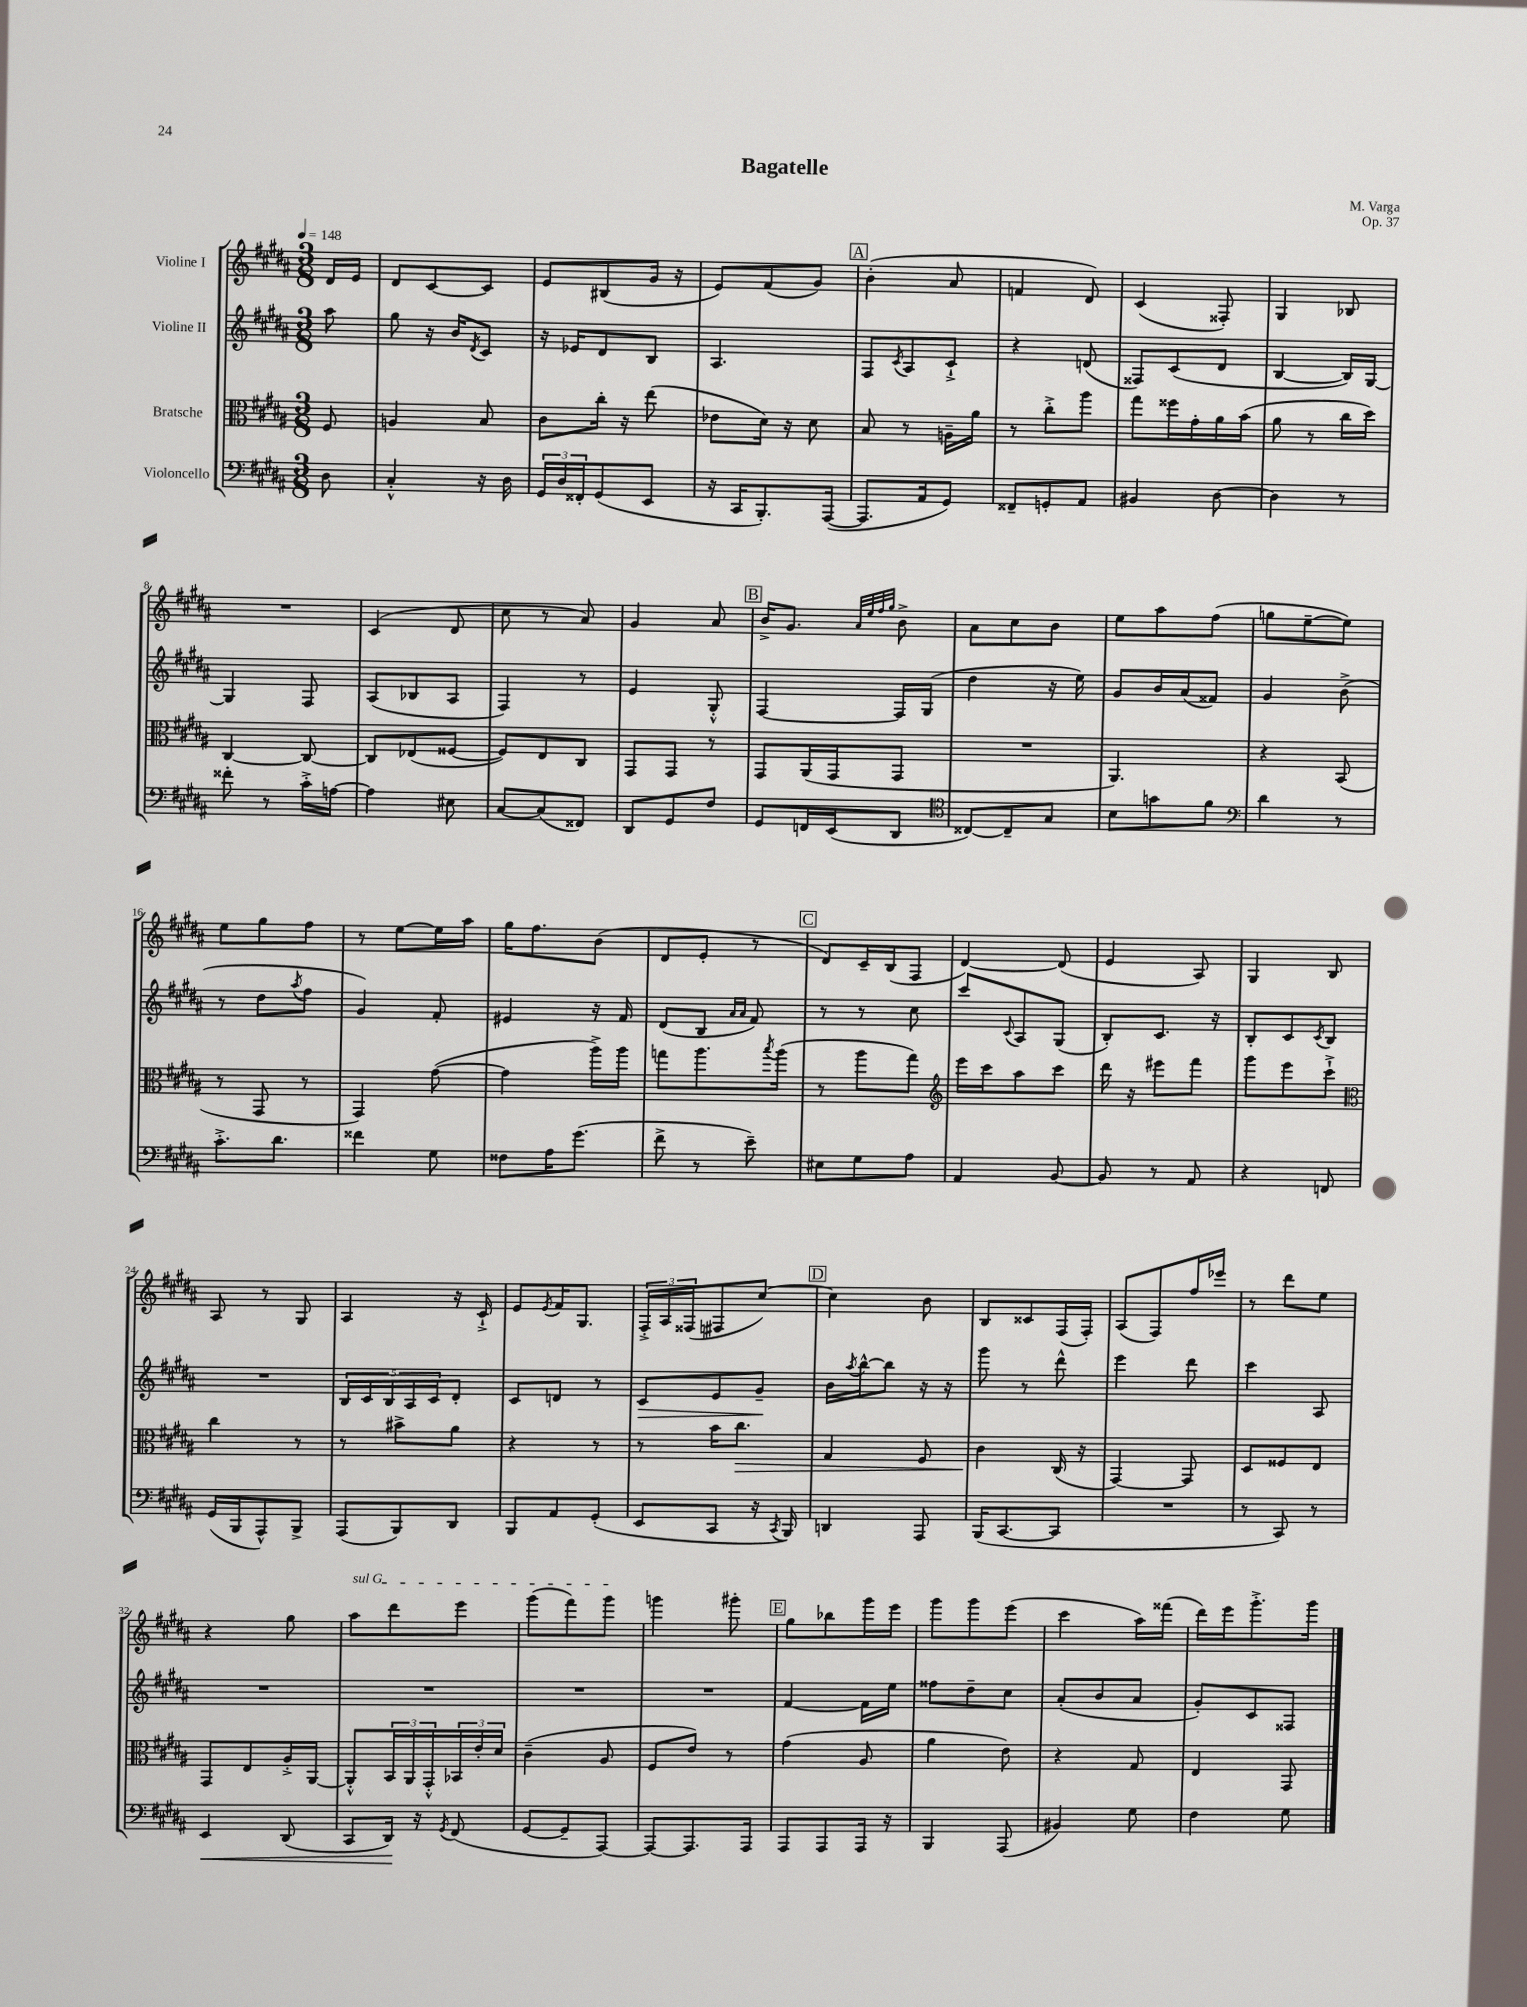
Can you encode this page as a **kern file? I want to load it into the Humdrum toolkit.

**kern	**dynam	**kern	**dynam	**kern	**dynam	**kern
*part4	*part4	*part3	*part3	*part2	*part2	*part1
*staff4	*staff4	*staff3	*staff3	*staff2	*staff2	*staff1
*I"Violoncello	*	*I"Bratsche	*	*I"Violine II	*	*I"Violine I
*clefF4	*	*clefC3	*	*clefG2	*	*clefG2
*k[f#c#g#d#a#]	*	*k[f#c#g#d#a#]	*	*k[f#c#g#d#a#]	*	*k[f#c#g#d#a#]
*M3/8	*	*M3/8	*	*M3/8	*	*M3/8
*MM148	*	*MM148	*	*MM148	*	*MM148
=	=	=	=	=	=	=
8D#\	.	8F#/	.	8aa#\	.	16d#/LL
.	.	.	.	.	.	16e/JJ
=1	=1	=1	=1	=1	=1	=1
4C#'^^/	.	4An/	.	8gg#\	.	8d#/L
.	.	.	.	16r	.	[8c#/
.	.	.	.	16b/KL	.	.
.	.	.	.	8qd#/	.	.
16r	.	8B/	.	8c#/J	.	8c#/J]
16D#\	.	.	.	.	.	.
=2	=2	=2	=2	=2	=2	=2
24GG#/LL	.	8c#\L	.	16r	.	8e/L
24D#/	.	.	.	.	.	.
.	.	.	.	16e-X/KL	.	.
24FF##X'/J	.	.	.	.	.	.
(8GG#/	.	16cc#'\Jk	.	8d#/	.	(8B#X/
.	.	16r	.	.	.	.
8EE/J	.	(8ee\	.	8B/J	.	16g#/Jk
.	.	.	.	.	.	16r
=3	=3	=3	=3	=3	=3	=3
16r	.	8e-X\L	.	4.A#/	.	8e/L)
16CC#/KL	.	.	.	.	.	.
8.BBB'/)	.	16d#\Jk)	.	.	.	(8f#/
.	.	16r	.	.	.	.
.	.	8d#\	.	.	.	8g#/J)
([16AAA#/Jk	.	.	.	.	.	.
!!LO:REH:place=s1:t=A
=4	=4	=4	=4	=4	=4	=4
8.AAA#/L]	.	8B/	.	8F#/L	.	(4b'\
.	.	.	.	8qc#/	.	.
.	.	8r	.	8A#/	.	.
16AA#/k	.	.	.	.	.	.
8GG#/J)	.	16An~\LL	.	8c#`^/J	.	8a#/
.	.	16a#\JJ	.	.	.	.
=5	=5	=5	=5	=5	=5	=5
8FF##X~/L	.	8r	.	4r	.	4fn/
8GGn'/	.	8cc#'^\L	.	.	.	.
8AA#/J	.	8aa#\J	.	(8dn/	.	8d#/)
=6	=6	=6	=6	=6	=6	=6
4BB#X/	.	8gg#\L	.	8F##X/L)	.	(4c#/
.	.	16ff##X\L	.	(8c#/	.	.
.	.	16g#'\	.	.	.	.
[8D#\	.	16a#\	.	8d#/J	.	8F##X'/)
.	.	(16b\JJ	.	.	.	.
=7	=7	=7	=7	=7	=7	=7
4D#\]	.	8a#\	.	[4B/	.	4G#/
.	.	8r	.	.	.	.
8r	.	16cc#\LL	.	16B/LL])	.	8B-X/
.	.	16dd#\JJ)	.	[16G#/JJ	.	.
!!LO:LB:g=z
=8	=8	=8	=8	=8	=8	=8
8f##X'\	.	[4C#/	.	4G#/]	.	4.r
8r	.	.	.	.	.	.
16c#'^\LL	.	8C#/_	.	8F#/	.	.
[16An\JJ	.	.	.	.	.	.
=9	=9	=9	=9	=9	=9	=9
4A\]	.	8C#/L]	.	(8A#/L	.	(4c#/
.	.	(8E-X/	.	8B-X/	.	.
8E#X\	.	[8F##X/J	.	8A#/J	.	8d#/
=10	=10	=10	=10	=10	=10	=10
[8C#/L	.	8F##/L])	.	4F#/)	.	8cc#\
(8C#/]	.	8E/	.	.	.	8r
8FF##X/J)	.	8C#/J	.	8r	.	8a#/)
=11	=11	=11	=11	=11	=11	=11
8DD#/L	.	8GG#/L	.	4e/	.	4g#/
8GG#/	.	8GG#/J	.	.	.	.
8F#/J	.	8r	.	8G#'^^/	.	8a#/
!!LO:REH:place=s1:t=B
=12	=12	=12	=12	=12	=12	=12
8GG#/L	.	8GG#/L	.	[4F#/	.	16b^/KL
.	.	.	.	.	.	8.g#/J
16FFn/L	.	(16AA#/L	.	.	.	.
(16EE/J	.	16GG#/J	.	.	.	.
.	.	.	.	.	.	32qqa#/LLL
.	.	.	.	.	.	32qqee/
.	.	.	.	.	.	32qqff#/
.	.	.	.	.	.	32qqgg#/JJJ
8DD#/J	.	8GG#/J	.	16F#/LL]	.	8b^\
.	.	.	.	(16G#/JJ	.	.
=13	=13	=13	=13	=13	=13	=13
*clefC4	*	*	*	*	*	*
[8C##X/L)	.	4.r	.	4dd#\	.	8a#\L
8C##~/]	.	.	.	.	.	8cc#\
8G#/J	.	.	.	16r	.	8b\J
.	.	.	.	16ee\)	.	.
=14	=14	=14	=14	=14	=14	=14
8B\L	.	4.AA#/)	.	8g#/L	.	8ee\L
8gn\	.	.	.	16b/L	.	8aa#\
.	.	.	.	(16a#/J	.	.
8f#\J	.	.	.	8f##X/J)	.	(8ff#\J
=15	=15	=15	=15	=15	=15	=15
*clefF4	*	*	*	*	*	*
4d#\	.	4r	.	4g#/	.	8ggn\L
.	.	.	.	.	.	[8ee~\
8r	.	(8BB/	.	(8b^\	.	8ee\J])
!!LO:LB:g=z
=16	=16	=16	=16	=16	=16	=16
8.c#'^\L	.	8r	.	8r	.	8ee\L
.	.	8GG#/	.	8dd#\L	.	8gg#\
8.d#\J	.	.	.	.	.	.
.	.	.	.	8qaa#/	.	.
.	.	8r	.	8ff#\J	.	8ff#\J
=17	=17	=17	=17	=17	=17	=17
4f##X\	.	4GG#/)	.	4g#/)	.	8r
.	.	.	.	.	.	[8ee\L
8G#\	.	([8g#\	.	8f#'/	.	16ee\L]
.	.	.	.	.	.	16aa#\JJ
=18	=18	=18	=18	=18	=18	=18
8F##X\L	.	4g#\]	.	4e#X/	.	16gg#\KL
.	.	.	.	.	.	8.ff#\
16A#\K	.	.	.	.	.	.
(8.g#\J	.	.	.	.	.	.
.	.	16aa#^\LL)	.	16r	.	(8b\J
.	.	16aa#\JJ	.	16f#/	.	.
=19	=19	=19	=19	=19	=19	=19
8f#^\	.	8ggn\L	.	(8d#/L	.	8d#/L
8r	.	8.aa#\	.	8B/J	.	8e'/J
.	.	.	.	16qqa#/LL	.	.
.	.	.	.	16qqa#/JJ	.	.
8e~\)	.	.	.	8f#/)	.	8r
.	.	8qbb/	.	.	.	.
.	.	(16aa#\Jk	.	.	.	.
!!LO:REH:place=s1:t=C
=20	=20	=20	=20	=20	=20	=20
8E#X\L	.	8r	.	8r	.	8d#/L)
8G#\	.	8aa#\L	.	8r	.	16c#~/L
.	.	.	.	.	.	(16B/J
8A#\J	.	8gg#\J)	.	8cc#\	.	8F#/J
=21	=21	=21	=21	=21	=21	=21
*	*	*clefG2	*	*	*	*
4AA#/	.	16eee\LL	.	8ccc#/L	.	[4d#/)
.	.	16ccc#\J	.	.	.	.
.	.	.	.	8qqc#/	.	.
.	.	8aa#\	.	8A#/	.	.
[8BB/	.	8ccc#\J	.	(8G#/J	.	(8d#/]
=22	=22	=22	=22	=22	=22	=22
8BB/]	.	16ddd#\	.	8B'/L)	.	4e/
.	.	16r	.	.	.	.
8r	.	8eee#X\L	.	8.c#/J	.	.
8AA#/	.	8fff#\J	.	.	.	8A#/)
.	.	.	.	16r	.	.
=23	=23	=23	=23	=23	=23	=23
4r	.	8ggg#\L	.	8B'/L	.	4G#/
.	.	8eee\	.	8c#/	.	.
.	.	.	.	8qc#/	.	.
8FFn/	.	8ccc#`^\J	.	8B/J	.	8B/
!!LO:LB:g=z
=24	=24	=24	=24	=24	=24	=24
*	*	*clefC3	*	*	*	*
(16GG#/LL	.	4cc#\	.	4.r	.	8A#/
16BBB/J	.	.	.	.	.	.
8AAA#^^/)	.	.	.	.	.	8r
8BBB^/J	.	8r	.	.	.	8G#/
=25	=25	=25	=25	=25	=25	=25
(8AAA#/L	.	8r	.	20B/LL	.	4A#/
.	.	.	.	20c#/	.	.
.	.	.	.	20B/	.	.
8BBB/)	.	8b#X^\L	.	.	.	.
.	.	.	.	20A#/	.	.
.	.	.	.	20c#/J	.	.
8DD#/J	.	8a#\J	.	8d#'/J	.	16r
.	.	.	.	.	.	16c#`^/
=26	=26	=26	=26	=26	=26	=26
8BBB/L	.	4r	.	8c#/L	.	8e/L
.	.	.	.	.	.	8qe/
8AA#/	.	.	.	8dn/J	.	16f#/K
.	.	.	.	.	.	8.G#/J
(8GG#'/J	.	8r	.	8r	.	.
=27	=27	=27	=27	=27	=27	=27
!	!	!	!	!	!LO:HP:b	!
8EE/L	.	8r	.	8c#/L	>	24F#'^/LL
.	.	.	.	.	.	24A#/
.	.	.	.	.	.	(24F##X/J
8CC#/J	.	16b\KL	.	8e/	.	8F#X/
!	!	!	!LO:HP:b	!	!	!
.	.	8.cc#\J	>	.	.	.
16r	.	.	.	8g#~/J	.	[8cc#/J)
8qCC#/	.	.	.	.	.	.
16BBB/)	.	.	.	.	.	.
.	.	.	.	.	]	.
!!LO:REH:place=s1:t=D
=28	=28	=28	=28	=28	=28	=28
4DDn/	.	4G#/	.	16b\LL	.	4cc#\]
.	.	.	.	8qaa#/	.	.
.	.	.	.	[16bb^^\J	.	.
.	.	.	.	8bb\J]	.	.
8AAA#/	.	8F#/	.	16r	.	8b\
.	.	.	.	16r	.	.
=29	=29	=29	=29	=29	=29	=29
(16BBB/KL	.	4c#\	.	8ggg#\	.	8B/L
[8.CC#/	.	.	.	.	.	.
.	.	.	.	8r	.	8c##X/
8CC#/J]	.	(16C#/	]	8ddd#^^\	.	(16F#/L
.	.	16r	.	.	.	16F#'/JJ)
=30	=30	=30	=30	=30	=30	=30
4.r	.	[4GG#/)	.	4eee\	.	(8A#/L
.	.	.	.	.	.	8F#/)
.	.	8GG#/]	.	8ddd#\	.	16ff#/L
.	.	.	.	.	.	16eee-X/JJ
=31	=31	=31	=31	=31	=31	=31
8r	.	8D#/L	.	4ccc#\	.	8r
8CC#/)	.	8F##X/	.	.	.	8ddd#\L
8r	.	8E/J	.	8A#/	.	8ee\J
!!LO:LB:g=z
=32	=32	=32	=32	=32	=32	=32
!	!LO:HP:b	!	!	!	!	!
4EE/	<	8GG#/L	.	4.r	.	4r
.	.	8E/	.	.	.	.
(8DD#/	.	16A#'^/L	.	.	.	8gg#\
.	.	[16AA#/JJ	.	.	.	.
=33	=33	=33	=33	=33	=33	=33
!	!	!	!	!	!	!LO:TX:a:i:t=sul G
8CC#/L	.	8AA#'^^/L]	.	4.r	.	8aa#\L
16DD#/Jk)	.	24BB/L	.	.	.	8ddd#\
.	.	24AA#/	.	.	.	.
16r	[	.	.	.	.	.
.	.	24GG#'^^/	.	.	.	.
8qGG#/	.	.	.	.	.	.
(8FF#/	.	24BB-X/	.	.	.	8eee\J
.	.	24e'/	.	.	.	.
.	.	24d#/JJ	.	.	.	.
=34	=34	=34	=34	=34	=34	=34
[8GG#/L	.	(4c#~\	.	4.r	.	(8ggg#\L
8GG#~/]	.	.	.	.	.	8fff#\)
[8AAA#/J)	.	8A#/	.	.	.	8ggg#\J
=35	=35	=35	=35	=35	=35	=35
8AAA#/L_	.	8F#/L	.	4.r	.	4gggn\
8.AAA#/]	.	8e/J)	.	.	.	.
.	.	8r	.	.	.	8ggg#X'\
16AAA#/Jk	.	.	.	.	.	.
!!LO:REH:place=s1:t=E
=36	=36	=36	=36	=36	=36	=36
8AAA#/L	.	(4g#\	.	[4f#/	.	8gg#\L
8AAA#/	.	.	.	.	.	8bb-X\
16AAA#/Jk	.	8A#/	.	16f#\LL]	.	16ggg#\L
16r	.	.	.	16ee\JJ	.	16eee\JJ
=37	=37	=37	=37	=37	=37	=37
4BBB/	.	4a#\	.	8ff##X\L	.	8ggg#\L
.	.	.	.	8dd#~\	.	8ggg#\
(8AAA#/	.	8e\)	.	8cc#\J	.	(8eee\J
=38	=38	=38	=38	=38	=38	=38
4BB#X/)	.	4r	.	(8a#'/L	.	4ccc#\
.	.	.	.	8b/	.	.
8G#\	.	8G#/	.	8a#/J	.	16aa#\LL)
.	.	.	.	.	.	(16fff##X\JJ
=39	=39	=39	=39	=39	=39	=39
4F#\	.	4E/	.	8g#'/L)	.	16ddd#\LL)
.	.	.	.	.	.	16eee\J
.	.	.	.	8c#/	.	8.ggg#'^\
8G#\	.	8GG#/	.	8F##X/J	.	.
.	.	.	.	.	.	16ggg#\Jk
==	==	==	==	==	==	==
*-	*-	*-	*-	*-	*-	*-
